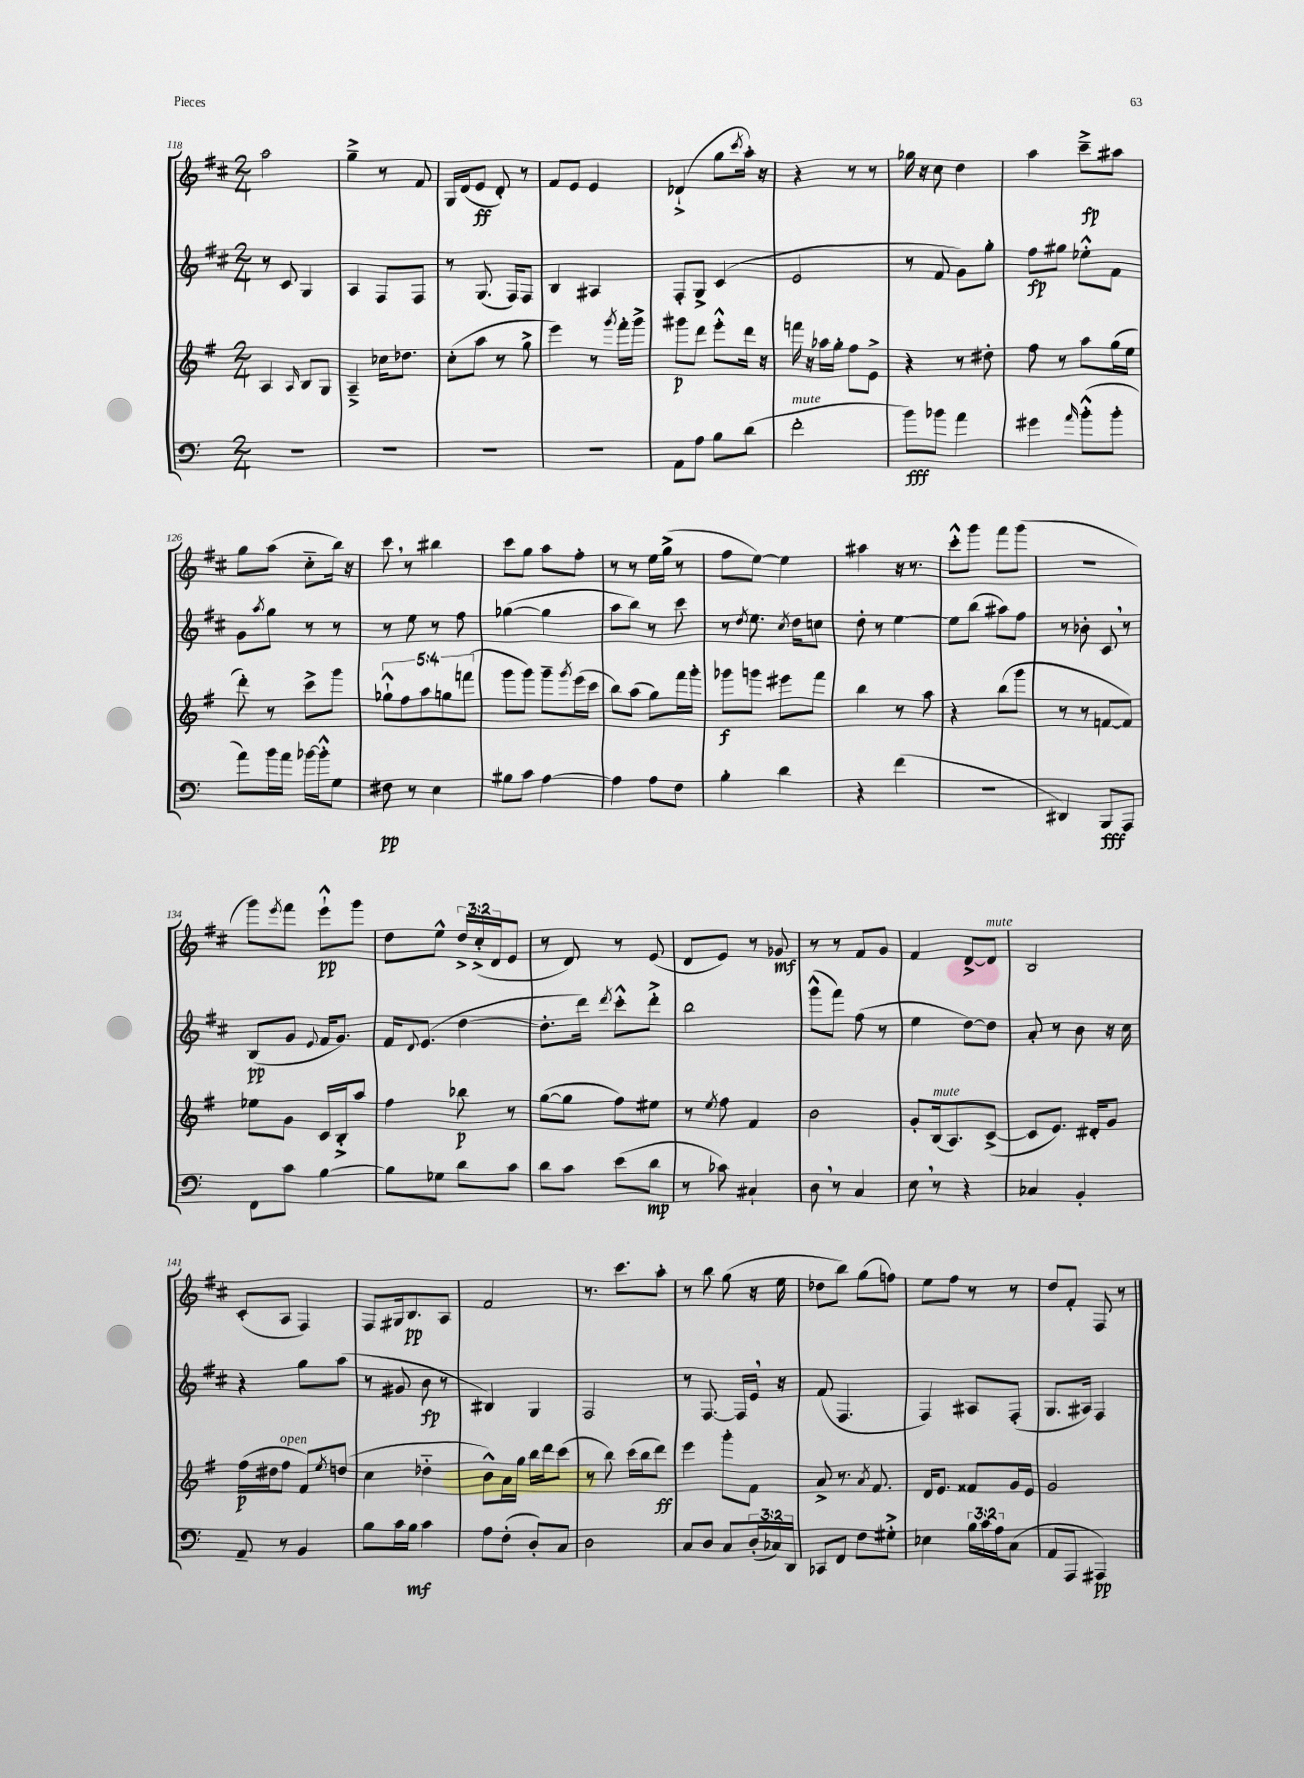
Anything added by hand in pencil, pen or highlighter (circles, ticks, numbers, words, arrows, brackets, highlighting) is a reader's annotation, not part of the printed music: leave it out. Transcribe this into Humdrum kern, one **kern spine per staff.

**kern	**kern	**kern	**kern
*staff4	*staff3	*staff2	*staff1
*clefF4	*clefG2	*clefG2	*clefG2
*k[]	*k[f#]	*k[f#c#]	*k[f#c#]
*M2/4	*M2/4	*M2/4	*M2/4
2r	4A	8r	2aa
.	.	8c#	.
.	16qqA	.	.
.	8B	4G	.
.	8G	.	.
=	=	=	=
2r	4A~^	4A	4gg~^
.	16cc-	8F#	8r
.	8.dd-	.	.
.	.	8F#	8f#
=	=	=	=
2r	(8cc'	8r	16G
.	.	.	(16d
.	8aa	(8.G	8e
.	8r	.	8d')
.	.	16F#)	.
.	8gg^	8F#	8r
=	=	=	=
2r	4eee)	4B	8f#
.	.	.	8e
.	8r	4A#	4e
.	8qggg	.	.
.	16fff#'	.	.
.	16ggg^	.	.
=	=	=	=
8AA	8ggg#	8F#'	(4d-`^
8A	8ddd	8G^	.
8B	8eee'^^	(4c#	8gg
.	.	.	8qccc#
(8d	16ddd	.	16aa')
.	16r	.	16r
=	=	=	=
2f'	16fff	2e	4r
.	16r	.	.
.	16aa-	.	.
.	16gg'	.	.
.	8ff#	.	8r
.	8e^	.	8r
=	=	=	=
8b)	4r	8r	16gg-
.	.	.	16r
8b-	.	8f#	8cc#
4a	8r	8g)	4dd
.	8dd#'	8gg'	.
=	=	=	=
4g#	8ff#	8ff#	4aa
.	8r	8gg#	.
16qqa	.	.	.
(8b'^^	8aa	8ee-'^^	8ccc#~^
8b'	(16gg	8f#	8aa#
.	16ee	.	.
=	=	=	=
8a)	8ddd')	8g	8gg
.	.	8qaa	.
16b	8r	8gg	(8aa
16a	.	.	.
[16b-	8ccc^	8r	8cc#'~
16b-'^^]	.	.	.
8G	8ggg	8r	16bb)
.	.	.	16r
=	=	=	=
8F#	10gg-`^^	8r	8ccc#
.	10ff#	.	.
8r	.	8ee	8r
.	10aa	.	.
4E	.	8r	4bb#
.	10gg	.	.
.	.	8ff#	.
.	(10fff	.	.
=	=	=	=
8B#	8ggg	([4gg-	8ccc#
8c	8ggg)	.	8gg
[4A	8ggg~	4gg-]	8aa
.	8qggg	.	.
.	(16eee	.	8ff#'
.	16ccc	.	.
=	=	=	=
4A]	8bb)	8aa	8r
.	(8aa	8bb)	8r
8A	8gg)	8r	16ee
.	.	.	(16gg^
8F	16fff#	8ccc#	8r
.	16ggg'	.	.
=	=	=	=
4B'	8ggg-	8r	8ff#
.	.	8qdd	.
.	8ggg	8.ee	[8ee)
4d	8eee#	.	4ee]
.	.	8qcc#	.
.	.	16dd	.
.	8fff#	8cc	.
=	=	=	=
4r	4bb	8dd'	4aa#
.	.	8r	.
(4f	8r	[4ee	16r
.	.	.	8.r
.	8aa	.	.
=	=	=	=
2r	4r	8ee]	8ccc#'^^
.	.	(8bb	8ggg
.	(8bb	8aa#)	8fff#
.	8ggg	8ff#	(8ggg
=	=	=	=
4DD#)	8r	8r	2r
.	8r	8b-'	.
8BBB	[8f	8c#	.
8AAA	8f])	8r	.
=	=	=	=
8FF	8ee-	(8B	8ggg)
.	.	.	8qeee
8c	8g	8g	8fff#
.	.	8qqe	.
[4B	16c	16f#	8eee`^^
.	16B'^	8.g)	.
.	8aa	.	8ggg
=	=	=	=
8B]	4ff#	16f#	8dd
.	.	8qqd	.
.	.	(8.e	.
8G-	.	.	8ee^^
8d	8bb-	[4dd	24dd^
.	.	.	(24cc#'^
.	.	.	24d
8c	8r	.	8e
=	=	=	=
8d	([8gg	8.dd']	8r
8c	8gg]	.	8d)
.	.	16ddd)	.
.	.	8qddd	.
(8e	8ff#)	8ccc#'^^	8r
8d	8ee#	8ddd'^	(8e
=	=	=	=
8r	8r	2bb	8d
.	8qee	.	.
8c-)	8ff#	.	8e)
4C#`	4f#	.	8r
.	.	.	8g-
=	=	=	=
8D	2b	(8ggg^^	8r
8r	.	8fff#)	8r
4C	.	(8ff#	8f#
.	.	8r	8g
=	=	=	=
8E	8g'	4ee	4f#
8r	(16B	.	.
.	8.A)	.	.
4r	.	[8dd)	[8d^
.	([8c^	8dd]	8d]
=	=	=	=
4C-	8c]	8a'	2B
.	8.e)	8r	.
4BB'	.	8b	.
.	16d#'	.	.
.	8g	16r	.
.	.	16cc#	.
=	=	=	=
8AA~	(16ff#	4r	(8c#'
.	16dd#	.	.
8r	8ff#	.	8A
4BB	8f#)	8gg	4F#)
.	8qee	.	.
.	(8dd	(8aa	.
=	=	=	=
8B	4cc	8r	8F#
16c	.	8g#	16G#
16B	.	.	8.B
4c	4dd-'~	8b	.
.	.	8r	8A
=	=	=	=
8A	8b^^)	4B#)	2f#
(8F'	16a	.	.
.	16gg	.	.
8D')	16bb	4G	.
.	16ddd	.	.
8C	(8ccc	.	.
=	=	=	=
2D	8r	2F#	8.r
.	8bb)	.	.
.	.	.	8.ccc#
.	(16ccc	.	.
.	16bb	.	.
.	8ddd)	.	8aa'
=	=	=	=
8C	4eee	8r	8r
8D	.	[8.F#	8bb
8C	8ggg'	.	(8gg
.	.	16F#]	.
(24D'	8f#	16e	16r
24C-)	.	.	.
.	.	16r	16ee
24DD	.	.	.
=	=	=	=
8CC-	8a^	(8f#	8dd-
8FF	8.r	4.F#	8bb)
8F	.	.	(8gg
.	8qa	.	.
.	8.f#	.	.
8G#'^	.	.	8ff)
=	=	=	=
4E-	16d	4F#)	8ee
.	8.e	.	.
.	.	.	8ff#
24B	8f##	8A#	8r
24c	.	.	.
24A	.	.	.
(8C	16g	(8F#'	8r
.	16e	.	.
=	=	=	=
8AA	2g	8.G	8dd
8AAA	.	.	8f#'
.	.	16A#)	.
4AAA#)	.	4F#	8F#
.	.	.	8r
==	==	==	==
*-	*-	*-	*-
